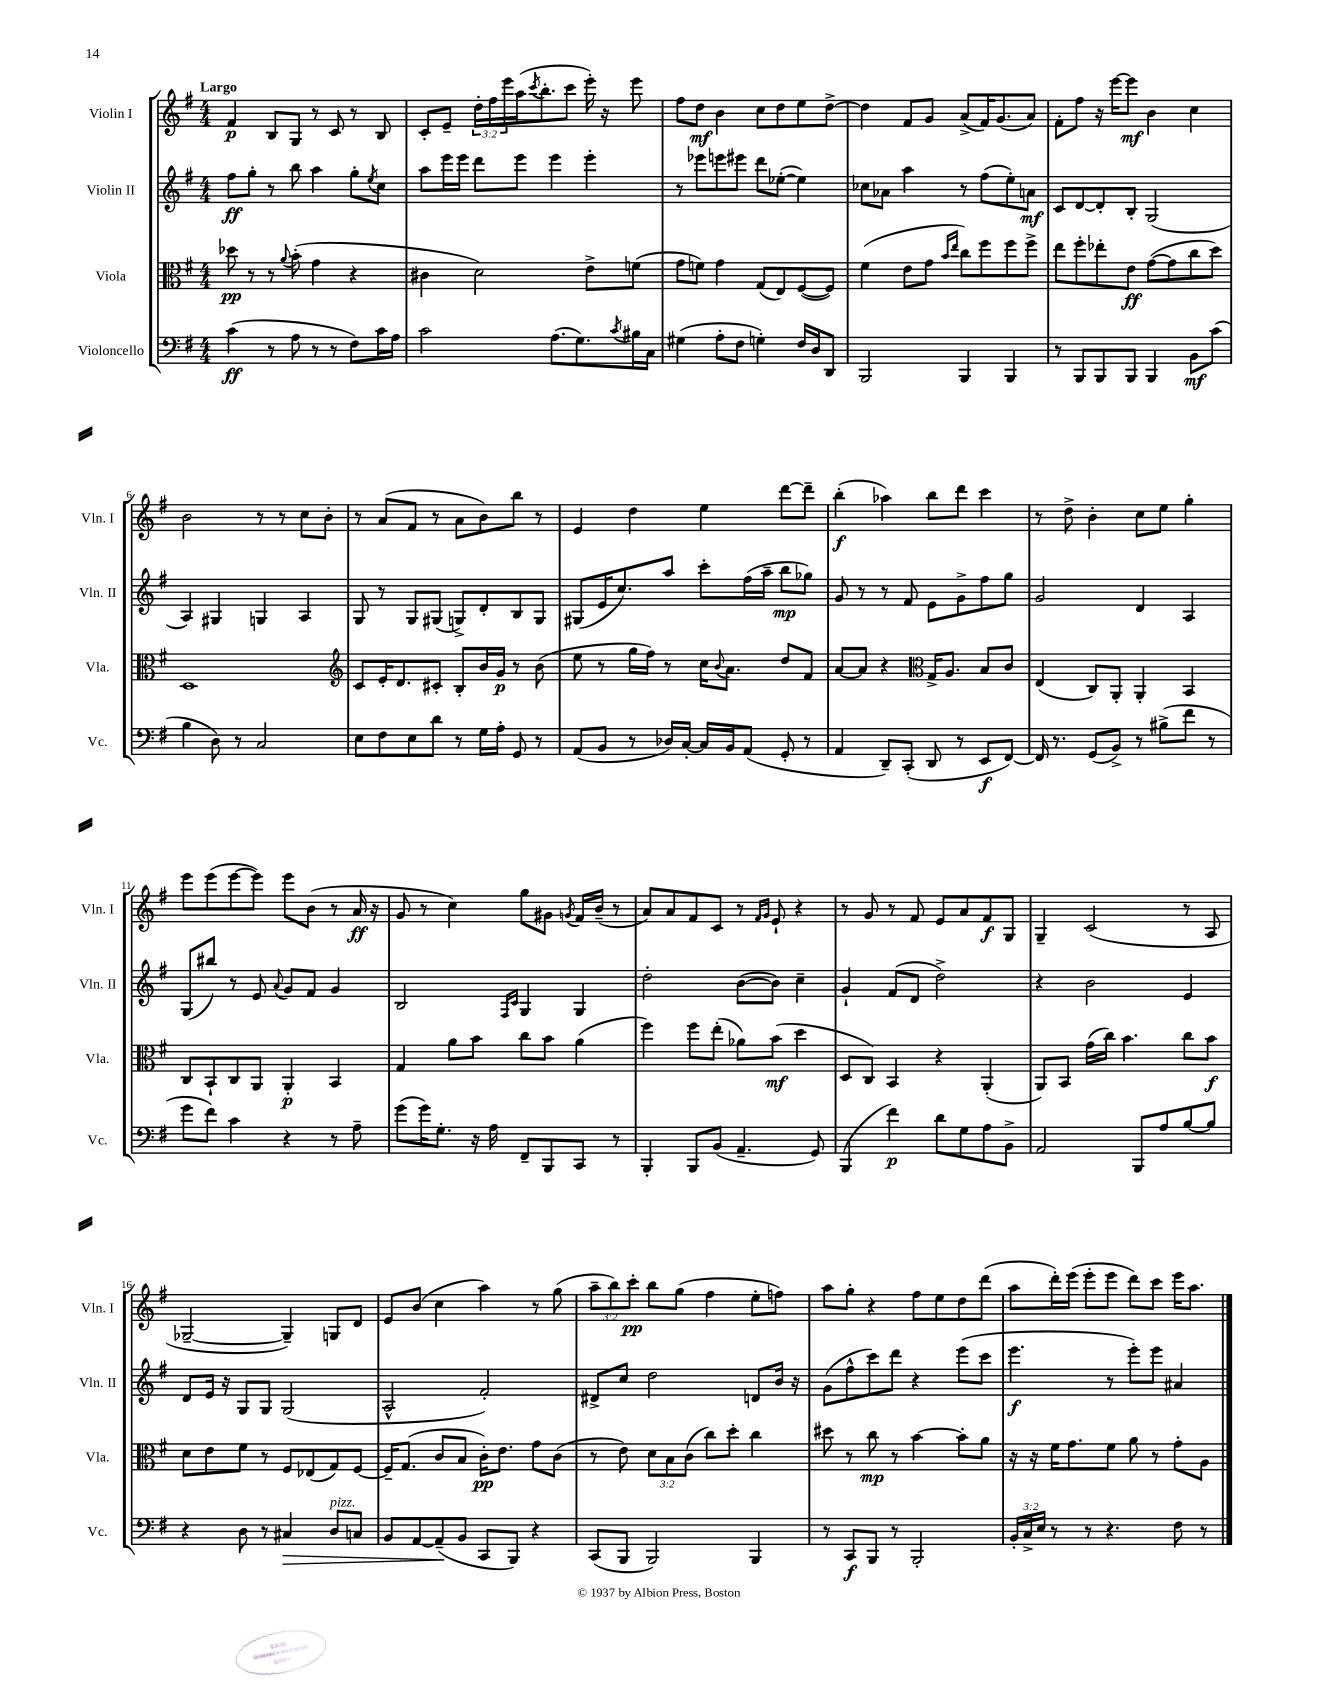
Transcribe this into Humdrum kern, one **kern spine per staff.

**kern	**kern	**kern	**kern
*staff4	*staff3	*staff2	*staff1
*clefF4	*clefC3	*clefG2	*clefG2
*k[f#]	*k[f#]	*k[f#]	*k[f#]
*M4/4	*M4/4	*M4/4	*M4/4
(4c	8dd-	8ff#	4f#
.	8r	8gg'	.
8r	8r	8r	8B
.	8qqa	.	.
8A	(8b'	8bb	8G
8r	4g	4aa	8r
8r	.	.	8c
8F#)	4r	8gg'	8r
.	.	8qee	.
16c	.	8cc	8B
16A	.	.	.
=	=	=	=
2c	4c#	8aa	8c'
.	.	16eee	8e~
.	.	16eee	.
.	2d)	8ddd	24dd'
.	.	.	24ff#
.	.	.	24eee
.	.	8eee	(16aa
.	.	.	8qccc
.	.	.	8.bb'
(8.A	.	4eee	.
.	.	.	8ccc
8.G)	.	.	.
.	8e^	4eee'	16eee')
.	.	.	16r
8qc	.	.	.
16B#	(8f	.	8eee
16C	.	.	.
=	=	=	=
(4G#	8g	8r	8ff#
.	8f)	8eee-	8dd
8A'	4g	8eee	4b
8F#	.	8eee#	.
4G')	(8G	8ddd	8cc
.	8E)	([8ee-'	8dd
16F#	([8F#	4ee-])	8ee
16D	.	.	.
8DD	8F#])	.	[8dd^
=	=	=	=
2BBB	(4f#	8cc-	4dd]
.	.	8a-	.
.	8e	4aa	8f#
.	8g	.	8g
.	16qqb	.	.
.	16qqee	.	.
4BBB	8cc)	8r	(8a^
.	8ff#	(8ff#	16f#)
.	.	.	(8.g
4BBB	8ff#	8ee')	.
.	8ff#^	8a	8a)
=	=	=	=
8r	8ee	8c	8f#'
8BBB	8ff#'	[8d	8ff#
8BBB	8ee-'	8d']	16r
.	.	.	[16eee
8BBB	8e	8B'	8eee]
4BBB	([8g	(2G	4b
.	8g]	.	.
8BB	8cc	.	4cc
(8c	8dd)	.	.
=	=	=	=
4B	1D	4A)	2b
8D)	.	4G#	.
8r	.	.	.
2C	.	4G	8r
.	.	.	8r
.	.	4A	8cc
.	.	.	8b'
=	=	=	=
*	*clefG2	*	*
8E	8c	8G	8r
8F#	16e'	8r	(8a
.	8.d	.	.
8E	.	8G	8f#
8d	8c#'	(8G#	8r
8r	8B'	8G^)	8a
16G	16b	8d'	8b)
16A'	16g	.	.
8GG	8r	8B	8bb
8r	(8b	8G	8r
=	=	=	=
(8AA	8ee	(8G#	4e
8BB	8r	16e	.
.	.	8.cc)	.
8r	16gg	.	4dd
.	16ff#)	.	.
16D-)	8r	8aa	.
[16C'	.	.	.
16C]	16cc	8ccc'	4ee
.	8qqb	.	.
16BB	8.a	.	.
(8AA	.	(16ff#	.
.	.	16aa~	.
8GG'	8dd	8bb	[8ddd
8r	8f#	8gg-)	8ddd~]
=	=	=	=
4AA	[8a	8g	(4bb'
.	8a]	8r	.
8DD~)	4r	8r	4aa-)
(8CC'	.	8f#	.
*	*clefC3	*	*
8DD	16G^	8e	8bb
.	8.A	.	.
8r	.	8g^	8ddd
8EE	8B	8ff#	4ccc
[8FF#)	8c	8gg	.
=	=	=	=
16FF#]	(4E	2g	8r
8.r	.	.	.
.	.	.	8dd^
(8GG	8C)	.	4b'
8BB^)	8AA'	.	.
8r	4AA'	4d	8cc
(8B#^	.	.	8ee
8f#	4BB	4A	4gg'
8r	.	.	.
=	=	=	=
8g	8C	(8G	8eee
8f#)	8BB`	8bb#)	(8eee
4c	8C	8r	[8eee
.	8AA	8e	8eee])
.	.	8qqa	.
4r	4AA'	8g	8eee
.	.	8f#	(8b
8r	4BB	4g	8r
8A~	.	.	16a
.	.	.	16r
=	=	=	=
(8g	4G	2B	8g
16g)	.	.	8r
8.G'	.	.	.
.	8a	.	4cc)
16r	8b	.	.
16A	.	.	.
.	.	16qqF#	.
.	.	16qqc	.
8FF#~	8cc	4G	8gg
8BBB	8b	.	8g#
.	.	.	8qg
8CC	(4a	4G	16f#
.	.	.	(16b~
8r	.	.	8r
=	=	=	=
4BBB'	4ff#)	2dd'	8a)
.	.	.	8a
8BBB	8ff#	.	8f#
(8BB	(8ee'	.	8c
4.AA~	8a-)	([8b	8r
.	.	.	16qqf#
.	.	.	16qqg
.	(8b	8b])	8e`
.	4dd	4cc~	4r
8GG)	.	.	.
=	=	=	=
(4BBB	8D	4g`	8r
.	8C)	.	8g
4f#)	4BB	(8f#	8r
.	.	8d	8f#
8d	4r	2dd^)	8e
8G	.	.	8a
8A	(4AA'	.	8f#
8BB^	.	.	8G
=	=	=	=
2AA	8AA)	4r	4G~
.	8BB	.	.
.	(16g	2b	(2c
.	16cc)	.	.
.	4.b	.	.
8BBB	.	.	.
8A	.	.	.
[8B	8cc	4e	8r
8B]	8b	.	8A
=	=	=	=
4r	8d	8d	[2G-~
.	8e	16e	.
.	.	16r	.
8D	8f#	8G	.
8r	8r	8G	.
4C#	8F#	(2G	4G-~])
.	(8E-	.	.
8D	8G)	.	8G
8C	[8F#	.	8d
=	=	=	=
8BB	16F#~]	2A^^	8e
.	(8.G	.	.
[8AA	.	.	(8b
(8AA~]	8c	.	4cc
8BB	8B	.	.
8CC	16c')	2f#')	4aa)
.	8.e	.	.
8BBB)	.	.	.
4r	8g	.	8r
.	(8c	.	(8gg
=	=	=	=
(8CC	8r	8d#^	12aa~
.	.	.	12bb)
8BBB	8e)	8cc	.
.	.	.	12ccc'
2BBB)	12d	2dd	8bb
.	12B	.	.
.	.	.	(8gg
.	(12c	.	.
.	8cc)	.	4ff#
.	8dd'	.	.
4BBB	4cc	8d	8ee'
.	.	16b	8ff)
.	.	16r	.
=	=	=	=
8r	8dd#	(8g	8aa
8CC	8r	8ff#^^	8gg'
8BBB	8cc	8ccc)	4r
8r	8r	8ddd	.
2BBB'	[4b	4r	8ff#
.	.	.	8ee
.	8b']	(8eee	8dd
.	8a	8ccc	(8ddd
=	=	=	=
24BB'	16r	4.eee	8aa
24C^	.	.	.
.	16r	.	.
24E	.	.	.
8r	16f#	.	16ddd')
.	8.g	.	(16eee
8r	.	.	8eee'
4.r	8f#	8r	8eee
.	8a	8eee')	8ddd)
.	8r	8eee	8ccc
8F#	8g'	4a#	16eee
.	.	.	8.aa
8r	8A	.	.
==	==	==	==
*-	*-	*-	*-
